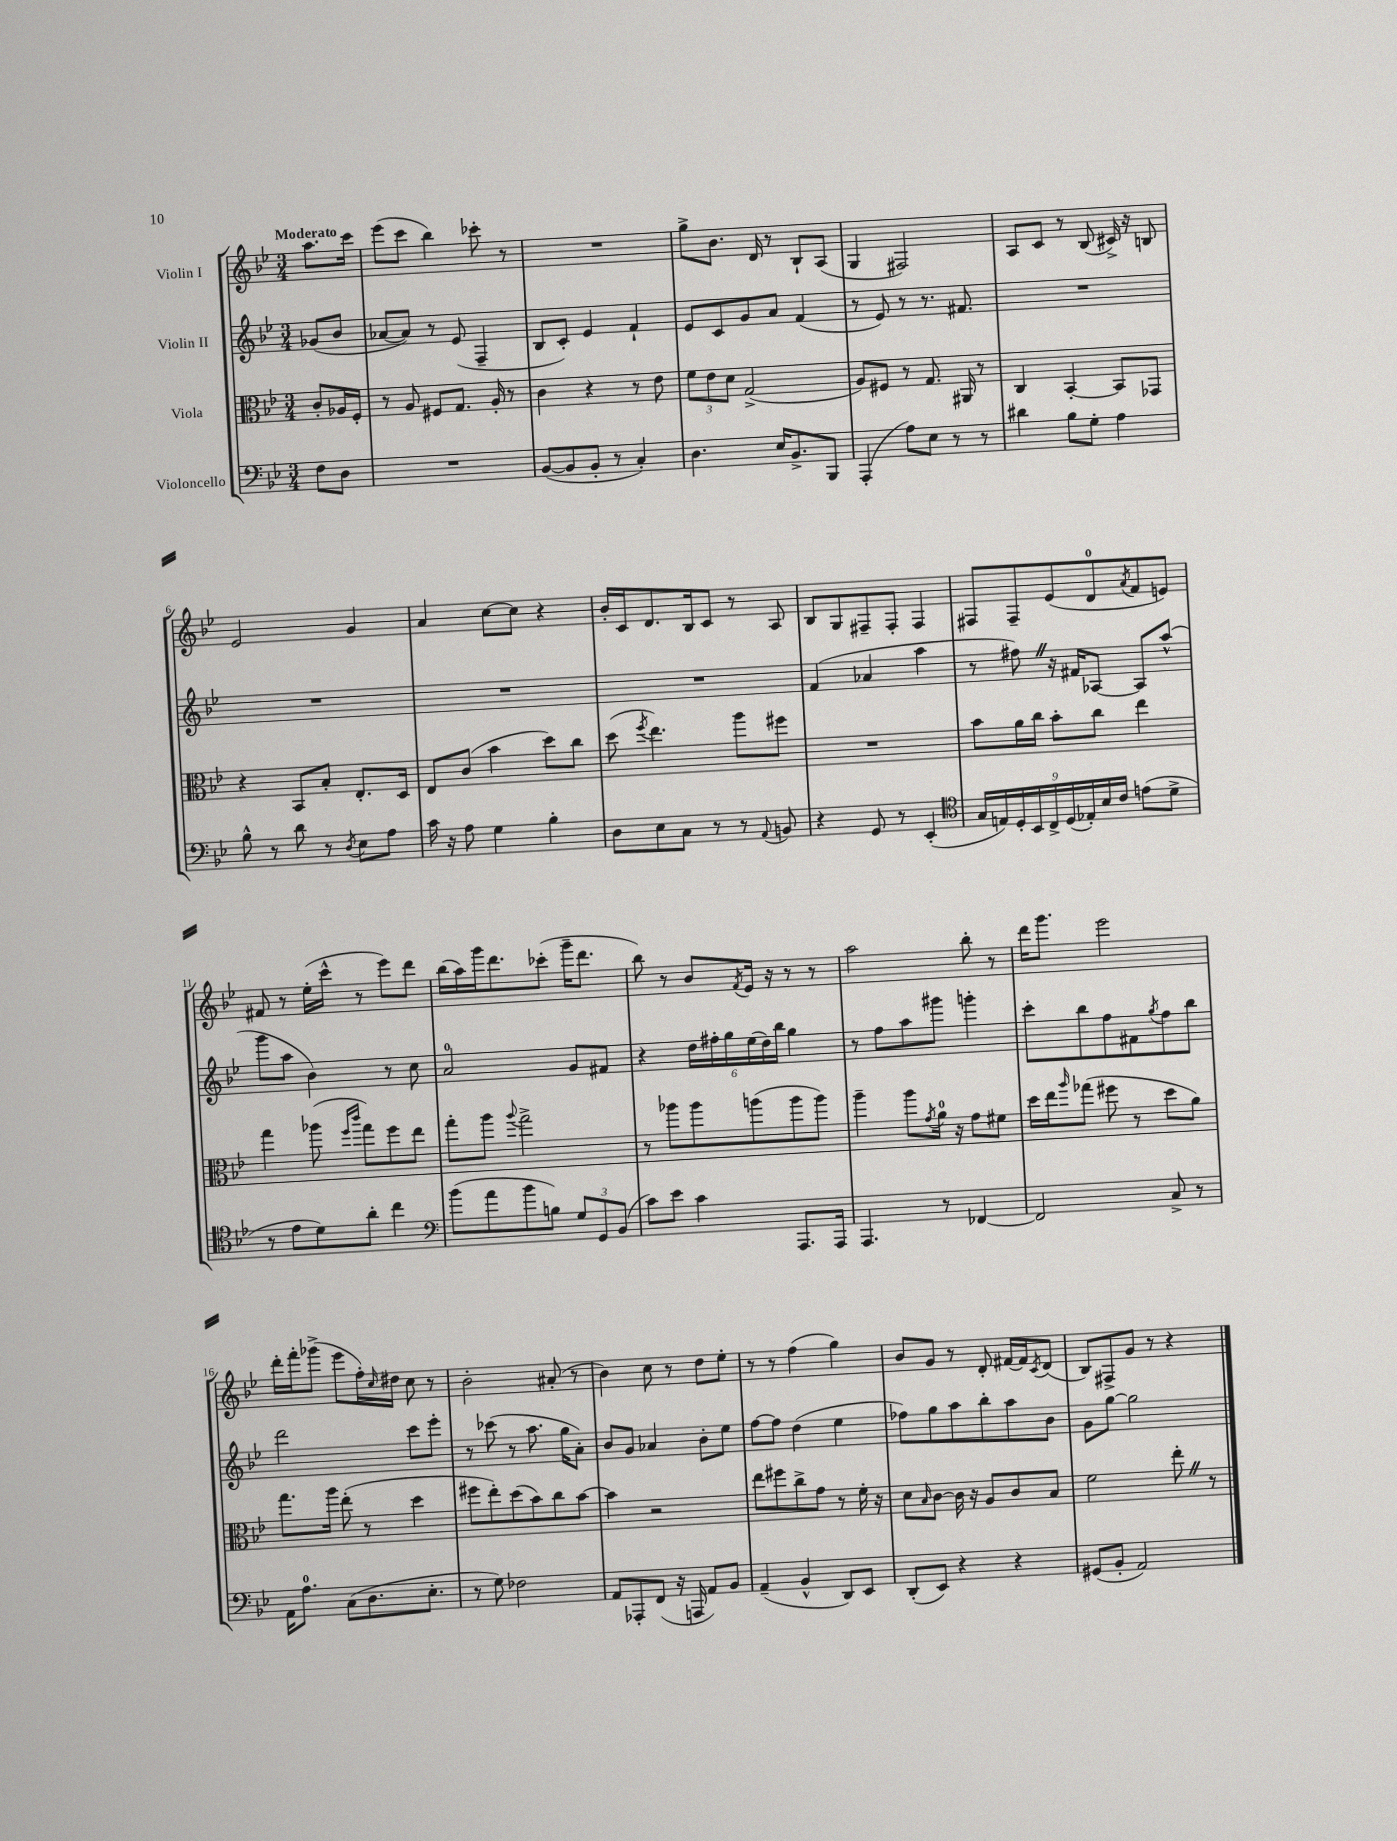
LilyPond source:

<<
\new StaffGroup <<
\new Staff = "s0" \with { instrumentName = "Violin I" } {
    \clef treble \key bes \major \numericTimeSignature \time 3/4 \partial 4 \tempo "Moderato"
    a''8. c'''16 |
    ees'''8( c'''8 bes''4) ces'''8-. r8 |
    R2. |
    g''8-> bes'8. d'16 r8 bes8-! a8( |
    g4 fis2) |
    a8 c'8 r8 bes8( cis'16->) r16 b8 |
    ees'2 g'4 |
    a'4 c''8~ c''8 r4 |
    bes'16-. c'16 d'8. bes16 c'8 r8 a8 |
    bes8 g8 fis8-- fis8-. fis4 |
    fis8 fis8-- ees'8( d'8-0 \acciaccatura { a'8 } f'8 e'8) |
    fis'8 r8 ees''16-.( c'''16-^ r8 ees'''8) d'''8 |
    bes''16( a''16) g'''16 d'''8. ces'''8-.( g'''16-- d'''8. |
    bes''8) r8 bes'8 \acciaccatura { f'8 } ees'16 r16 r8 r8 |
    a''2 bes''8-. r8 |
    d'''16 g'''8. ees'''2 |
    d'''16-. f'''16-. ges'''8->( ees'''8 f''16-.) \grace { c''16 } dis''16 c''8 r8 |
    bes'2-. ais'8-.( r8 |
    bes'4) c''8 r8 d''8 ees''8-. |
    r8 r8 f''4( g''4) |
    bes'8 g'8 r8 d'8-. fis'16~ fis'16 \acciaccatura { c'8 } d'8( |
    bes8) fis8-> g'8 r8 r4 \bar "|." |
}
\new Staff = "s1" \with { instrumentName = "Violin II" } {
    \clef treble \key bes \major \numericTimeSignature \time 3/4 \partial 4
    ges'8( bes'8 |
    aes'8~ aes'8) r8 ees'8( f4-- |
    bes8 c'8-.) ees'4 f'4-! |
    ees'8 c'8 g'8 a'8 f'4( |
    r8 ees'8) r8 r8. fis'8. |
    R2. |
    R2. |
    R2. |
    R2. |
    f'4( aes'4 a''4 |
    r8 fis''8) \once \override BreathingSign.text = \markup { \musicglyph "scripts.caesura.straight" } \breathe r16 fis'16 aes8~ aes8 a''8-^( |
    g'''8 a''8 bes'4) r8 c''8 |
    a'2-0 g'8 fis'8 |
    r4 \tuplet 6/4 { d''16 fis''16-. g''16 ees''16( d''16) bes''16 } g''4 |
    r8 f''8 a''8 gis'''8 g'''4-. |
    c'''8-. bes''8 f''8 fis'8 \acciaccatura { g''8 } f''8 bes''8 |
    d'''2 c'''8 ees'''8-. |
    r8 ces'''8( r8 a''8. g''16 a'8-.) |
    bes'8 g'8 aes'4 bes'8-. ees''8 |
    f''8~ f''8 d''4( ees''4 |
    fes''8) g''8 a''8 bes''8-. a''8 bes'8 |
    g'8 g''8~ g''2 \bar "|." |
}
\new Staff = "s2" \with { instrumentName = "Viola" } {
    \clef alto \key bes \major \numericTimeSignature \time 3/4 \partial 4
    c'8-. aes16 f16-. |
    r8 a8 fis8 g8. a16-. r8 |
    c'4 r4 r8 ees'8 |
    \tuplet 3/2 { f'8 ees'8 d'8 } g2->( |
    a8) fis8 r8 g8. ais,16 r8 |
    c4 bes,4~-. bes,8 ges,8 |
    r4 bes,8 bes8-. ees8.-. d16 |
    ees8 c'8( bes'4 d''8) c''8 |
    d''8( \acciaccatura { f''8 } ees''4.) a''8 fis''8 |
    R2. |
    bes'8 a'16 c''16 bes'8-. c''8 ees''4 |
    g''4 aes''8( \grace { f''16 c'''16 } g''8) f''8 ees''8 |
    g''8-. a''8 \appoggiatura { a''8 } g''2-> |
    r8 aes''8 aes''8 a''8( a''8 a''8) |
    a''4-- a''8 \acciaccatura { g'8 } a'16-0 r16 g'8 fis'8 |
    d''16 ees''16 \grace { a''16 } ges''8( fis''8 r8 d''8 a'8) |
    g''8. a''16 ees''8-.( r8 d''4 |
    fis''8 ees''8-.) d''8( bes'8) c''8 bes'8~ |
    bes'4 r2 |
    ees''8 fis''8 c''8-> g'8 r8 f'16-. r16 |
    d'8 \grace { bes16 } c'8~ c'16 r16 a8 c'8 bes8 |
    f'2 ees''8-. \once \override BreathingSign.text = \markup { \musicglyph "scripts.caesura.straight" } \breathe r8 \bar "|." |
}
\new Staff = "s3" \with { instrumentName = "Violoncello" } {
    \clef bass \key bes \major \numericTimeSignature \time 3/4 \partial 4
    f8 d8 |
    R2. |
    bes,8~( bes,8 bes,8-. r8 c4-.) |
    d4. ees16 bes,8.-> bes,,8 |
    a,,4-.( a8) ees8 r8 r8 |
    dis'4 bes8 g8-. a4 |
    bes8-^ r8 d'8 r8 \acciaccatura { d8 } ees8 a8 |
    c'16 r16 a8 g4 bes4-. |
    d8 ees8 c8 r8 r8 \appoggiatura { a,8 } b,8 |
    r4 g,8 r8 ees,4-.( |
    \clef tenor \tuplet 9/8 { g16 e16) d16-. bes,16 c16-> d16( ees16-.) bes16 c'16 } e'8( d'8-> |
    r8 ees'8 d'8) a'8-. c''4 |
    \clef bass bes'8( a'8 bes'8 b8) \tuplet 3/2 { g8 g,8 bes,8( } |
    c'8) ees'8 c'4 a,,8. a,,16 |
    a,,4. r8 fes,4~ |
    fes,2 c8-> r8 |
    a,16 a8.-0 c8( d8. ees8.-. |
    r8 g8) fes2 |
    a,8 aes,,8-. f,8( r16 a,,16 a,8) bes,8 |
    a,4--( bes,4-^ d,8) ees,8 |
    d,8-.( ees,8) r4 r4 |
    gis,8( bes,8-. a,2) \bar "|." |
}
>>
>>
